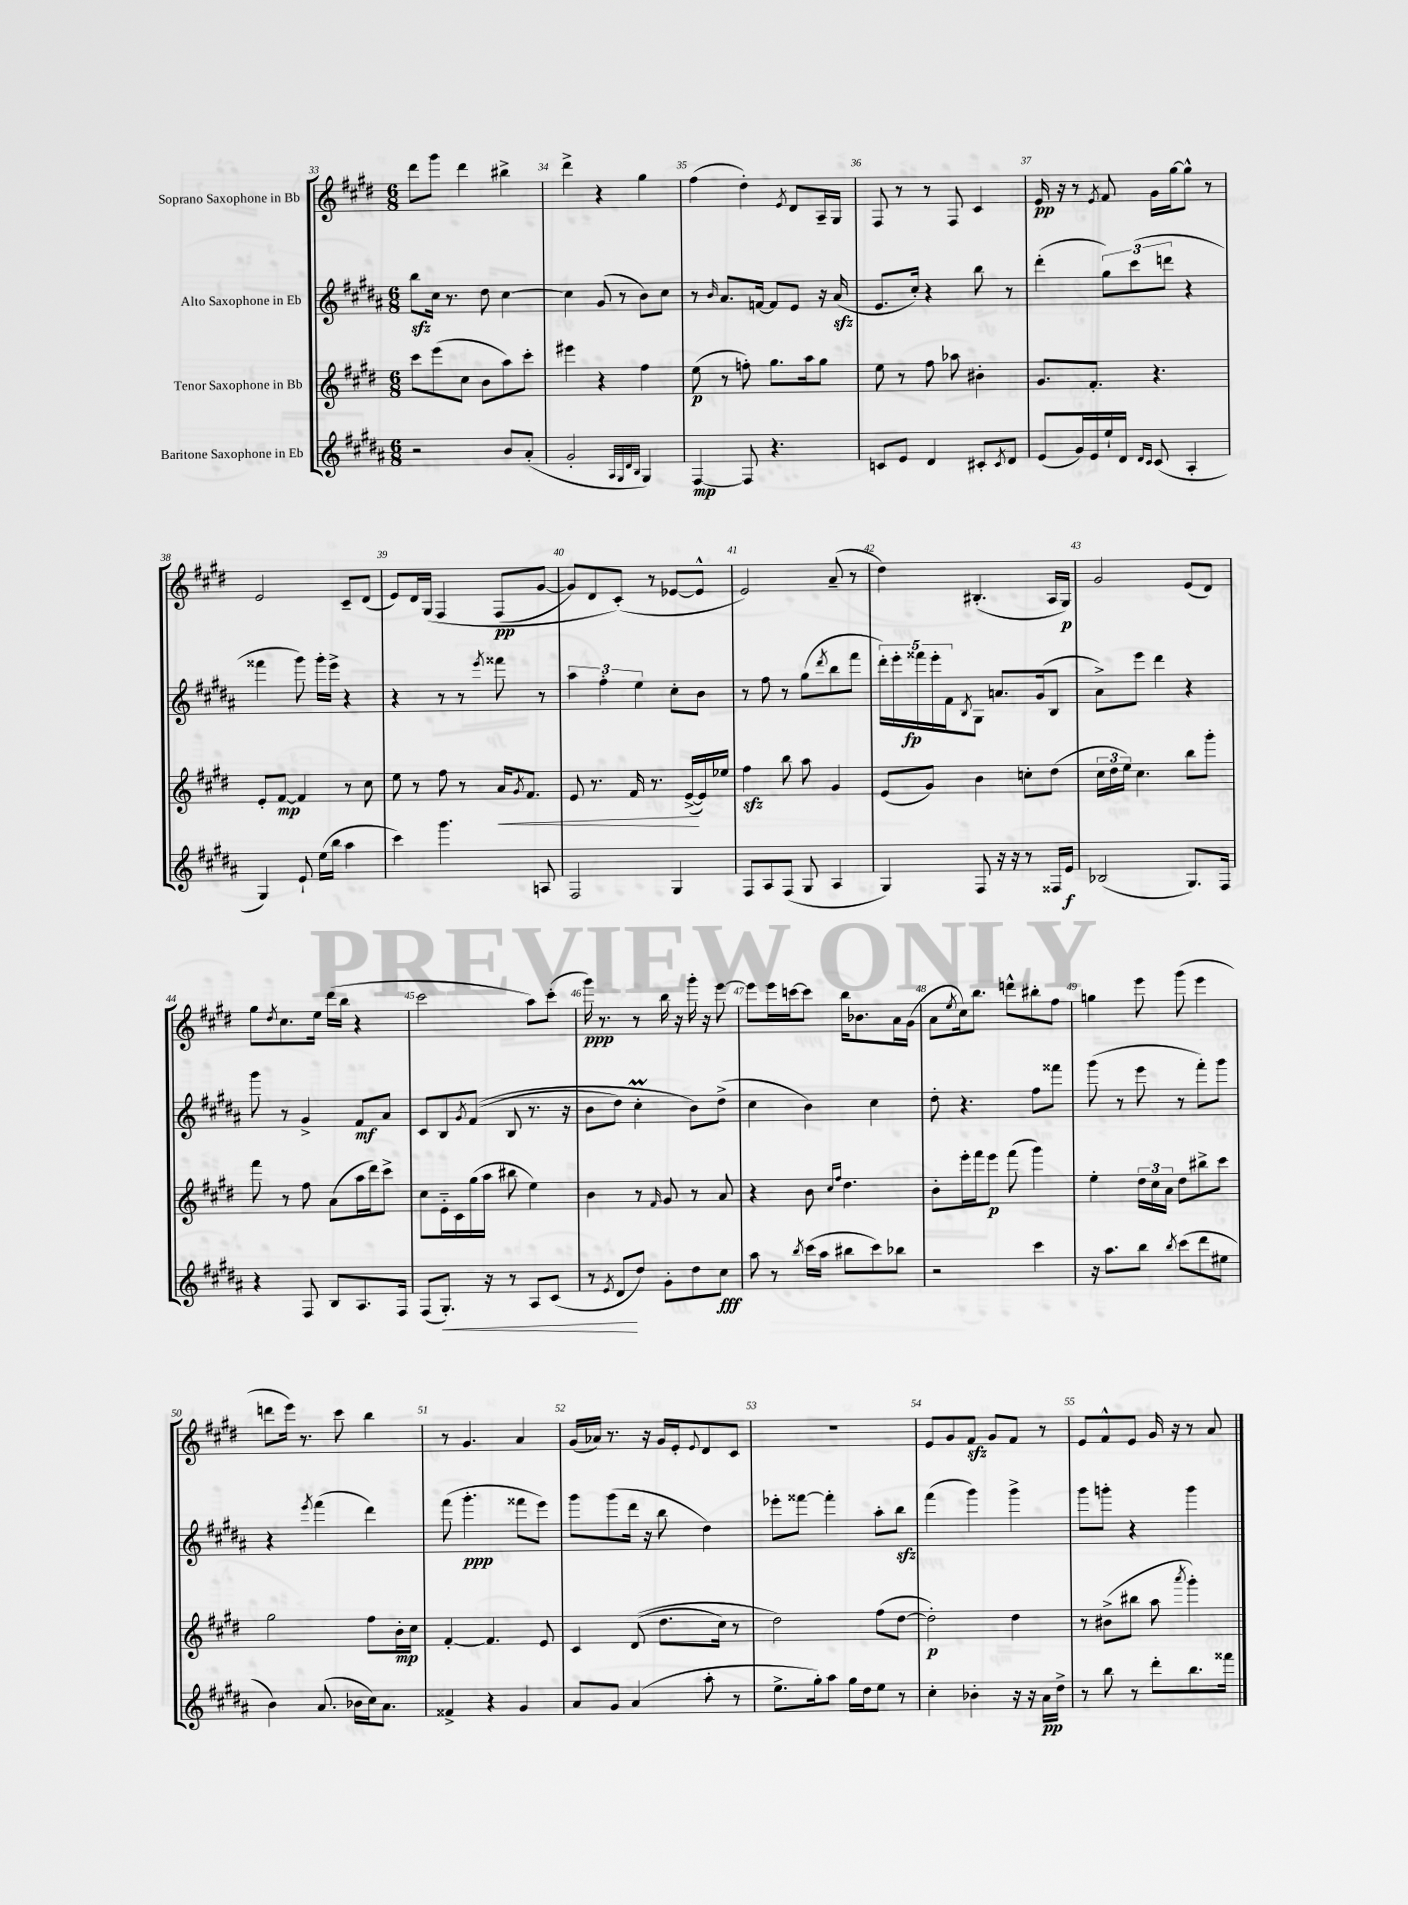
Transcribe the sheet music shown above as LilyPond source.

<<
\new StaffGroup <<
\new Staff = "s0" \with { instrumentName = "Soprano Saxophone in Bb" } {
    \clef treble \key e \major \numericTimeSignature \time 6/8
    dis'''8 gis'''8 dis'''4 bis''4-> |
    dis'''4-> r4 gis''4 |
    fis''4( dis''4-.) \acciaccatura { e'8 } dis'8 a16-- gis16 |
    fis8 r8 r8 fis8 cis'4 |
    e'16\pp r16 r8 \acciaccatura { e'8 } fis'8 gis'16 gis''16~ gis''8-^ r8 |
    e'2 cis'8-- dis'8( |
    e'8) dis'16 gis16\( fis4 fis8\pp( gis'8~ |
    gis'8) dis'8 cis'8-.(\) r8 ees'8~ ees'8-^ |
    e'2) a'8--( r8 |
    dis''4) bis4.-.( a16 gis16\p) |
    gis'2 e'8( dis'8) |
    gis''8 \acciaccatura { dis''8 } cis''8. e''16 dis'''16( b''16 r4 |
    cis'''2 a''8) cis'''8-.( |
    gis'''16\ppp) r8. r8 b''16 r16 gis'''16-. r16 e'''8~ |
    e'''8 e'''16 c'''16~ c'''8 b''16 bes'8. a'16 gis'16( |
    a'8 \acciaccatura { e''8 } cis''16) b''8. d'''8-^ bis''8-. fis''8 |
    g''4 e'''8 gis'''8( e'''4 |
    d'''8 e'''16) r8. cis'''8 b''4 |
    r8 gis'4. a'4 |
    gis'16( aes'16) r8. r16 gis'16 e'16-. \appoggiatura { e'8 } dis'8 cis'8 |
    R2. |
    e'8 gis'8 fis'8\sfz gis'8 fis'8 r8 |
    e'8 fis'8-^ e'8 gis'16 r16 r8 a'8 \bar "|." |
}
\new Staff = "s1" \with { instrumentName = "Alto Saxophone in Eb" } {
    \clef treble \key b \major \numericTimeSignature \time 6/8
    b''8\sfz cis''16 r8. dis''8 cis''4~ |
    cis''4 gis'8( r8 b'8) cis''8 |
    r8 \grace { b'16 } ais'8. f'16~ f'8 e'8 r16 ais'16\sfz( |
    e'8. cis''16-.) r4 b''8 r8 |
    dis'''4-.( \tuplet 3/2 { gis''8) cis'''8( d'''8 } r4 |
    fisis'''4 gis'''8) gis'''16-. e'''16-> r4 |
    r4 r8 r8 \acciaccatura { e'''8 } fisis'''8 r8 |
    \tuplet 3/2 { ais''4 fis''4-. e''4 } cis''8-. b'8 |
    r8 fis''8 r8 gis''8( \acciaccatura { dis'''8 } b''8 fis'''8 |
    \tuplet 5/4 { dis'''16-.) e'''16-. fisis'''16\fp e'''16-. fis'16 } \acciaccatura { b8 } gis8 a'8. gis'16( b8 |
    ais'8->) e'''8 dis'''4 r4 |
    gis'''8 r8 gis'4-> fis'8\mf ais'8 |
    cis'8 b8 \acciaccatura { gis'8 } fis'8(\( b8 r8. r16 |
    b'8 dis''8) cis''4-.\prall b'8\) dis''8->( |
    cis''4 b'4) cis''4 |
    dis''8-. r4. fis''8 fisis'''8 |
    gis'''8( r8 e'''8 r8 fis'''8-.) gis'''8 |
    r4 \acciaccatura { e'''8 } fis'''4( dis'''4) |
    fis'''8( gis'''4.-.\ppp fisis'''8 e'''8) |
    gis'''8 gis'''8( dis'''16 r16 b''8 dis''4) |
    ees'''8-. fisis'''8~ fisis'''4-. ais''8-. b''8\sfz |
    fis'''4( gis'''4) gis'''4-> |
    gis'''8 g'''8-. r4 g'''4 \bar "|." |
}
\new Staff = "s2" \with { instrumentName = "Tenor Saxophone in Bb" } {
    \clef treble \key e \major \numericTimeSignature \time 6/8
    cis'''8 e'''8( cis''8 b'8 a''8) cis'''8-. |
    eis'''4 r4 fis''4 |
    e''8\p( r8 f''8-.) gis''8. a''16 gis''8 |
    e''8 r8 fis''8 aes''8 bis'4-. |
    gis'8. fis'8.-. r4. |
    e'8-. fis'8~\mp fis'4 r8 cis''8 |
    e''8 r8 fis''8 r8 a'16\< \acciaccatura { gis'8 } fis'8. |
    e'8 r8. fis'16 r8. e'16~->\!( e'16) ees''16 |
    fis''4\sfz b''8 a''8 gis'4 |
    e'8( gis'8) b'4 c''8-. dis''8( |
    \tuplet 3/2 { cis''16 dis''16 e''16) } cis''4. b''8 gis'''8-. |
    fis'''8 r8 fis''8 a'8( a''16 dis'''16) cis'''8-> |
    cis''8 e'16-_ cis'16 gis''16( a''16 bis''8 e''4) |
    b'4 r8 \grace { fis'16 } gis'8 r8 a'8 |
    r4 b'8 \grace { cis''16 fis''16 } dis''4. |
    b'8-. e'''16-. fis'''16 e'''8\p fis'''8( gis'''4) |
    e''4-. \tuplet 3/2 { dis''16 cis''16 a'16 } dis''8 bis''8-> cis'''8 |
    gis''2 fis''8 b'16-.\mp cis''16 |
    fis'4~-. fis'4. e'8 |
    cis'4 dis'8(\( dis''8. cis''16) r8 |
    dis''2\) fis''8( dis''8~ |
    dis''2-.\p) dis''4 |
    r8 bis'8->( bis''8 a''8 \acciaccatura { a'''8 } gis'''4-.) \bar "|." |
}
\new Staff = "s3" \with { instrumentName = "Baritone Saxophone in Eb" } {
    \clef treble \key b \major \numericTimeSignature \time 6/8
    r2 b'8 ais'8-.( |
    gis'2-. \grace { ais32 gis32 dis'32 b32 } gis4) |
    fis4~\mp fis8 r4. |
    c'8 e'8 dis'4 cis'8-. \acciaccatura { cis'8 } dis'8 |
    e'8( gis'16) e'16 e''16-! dis'16 \grace { dis'16 cis'16 } cis'8( ais4-. |
    gis4) e'8-! e''16( b''16 ais''4 |
    cis'''4) gis'''4. a8 |
    fis2 gis4 |
    fis8 ais8 fis8( gis8 ais4 |
    gis4) fis8 r16 r16 r8 fisis16 e'16\f |
    bes2( gis8.) fis16 |
    r4 fis8 b8 ais8. fis16 |
    fis8( gis8.-.\<) r16 r8 ais8 cis'8( |
    r8 \acciaccatura { e'8 } dis'8\! dis''8) gis'8-. dis''8 cis''8\fff |
    ais''8 r8 \acciaccatura { b''8 } cis'''16( ais''16 bis''8 cis'''8) bes''8 |
    r2 cis'''4 |
    r16 ais''8. b''8 \acciaccatura { b''8 } cis'''8( dis'''8 eis''8 |
    b'4) ais'8.( bes'16 cis''16) ais'8. |
    fisis'4-> r4 gis'4 |
    ais'8 gis'8 ais'4( ais''8-. r8 |
    e''8.-> gis''16-.) ais''8 gis''16 dis''16 e''8 r8 |
    cis''4-. bes'4-. r16 r16 ais'16\pp dis''16-> |
    r8 b''8 r8 dis'''8-. b''8. fisis'''16 \bar "|." |
}
>>
>>
\layout { \context { \Score currentBarNumber = #33 \override BarNumber.break-visibility = ##(#f #t #t) barNumberVisibility = #all-bar-numbers-visible } }
